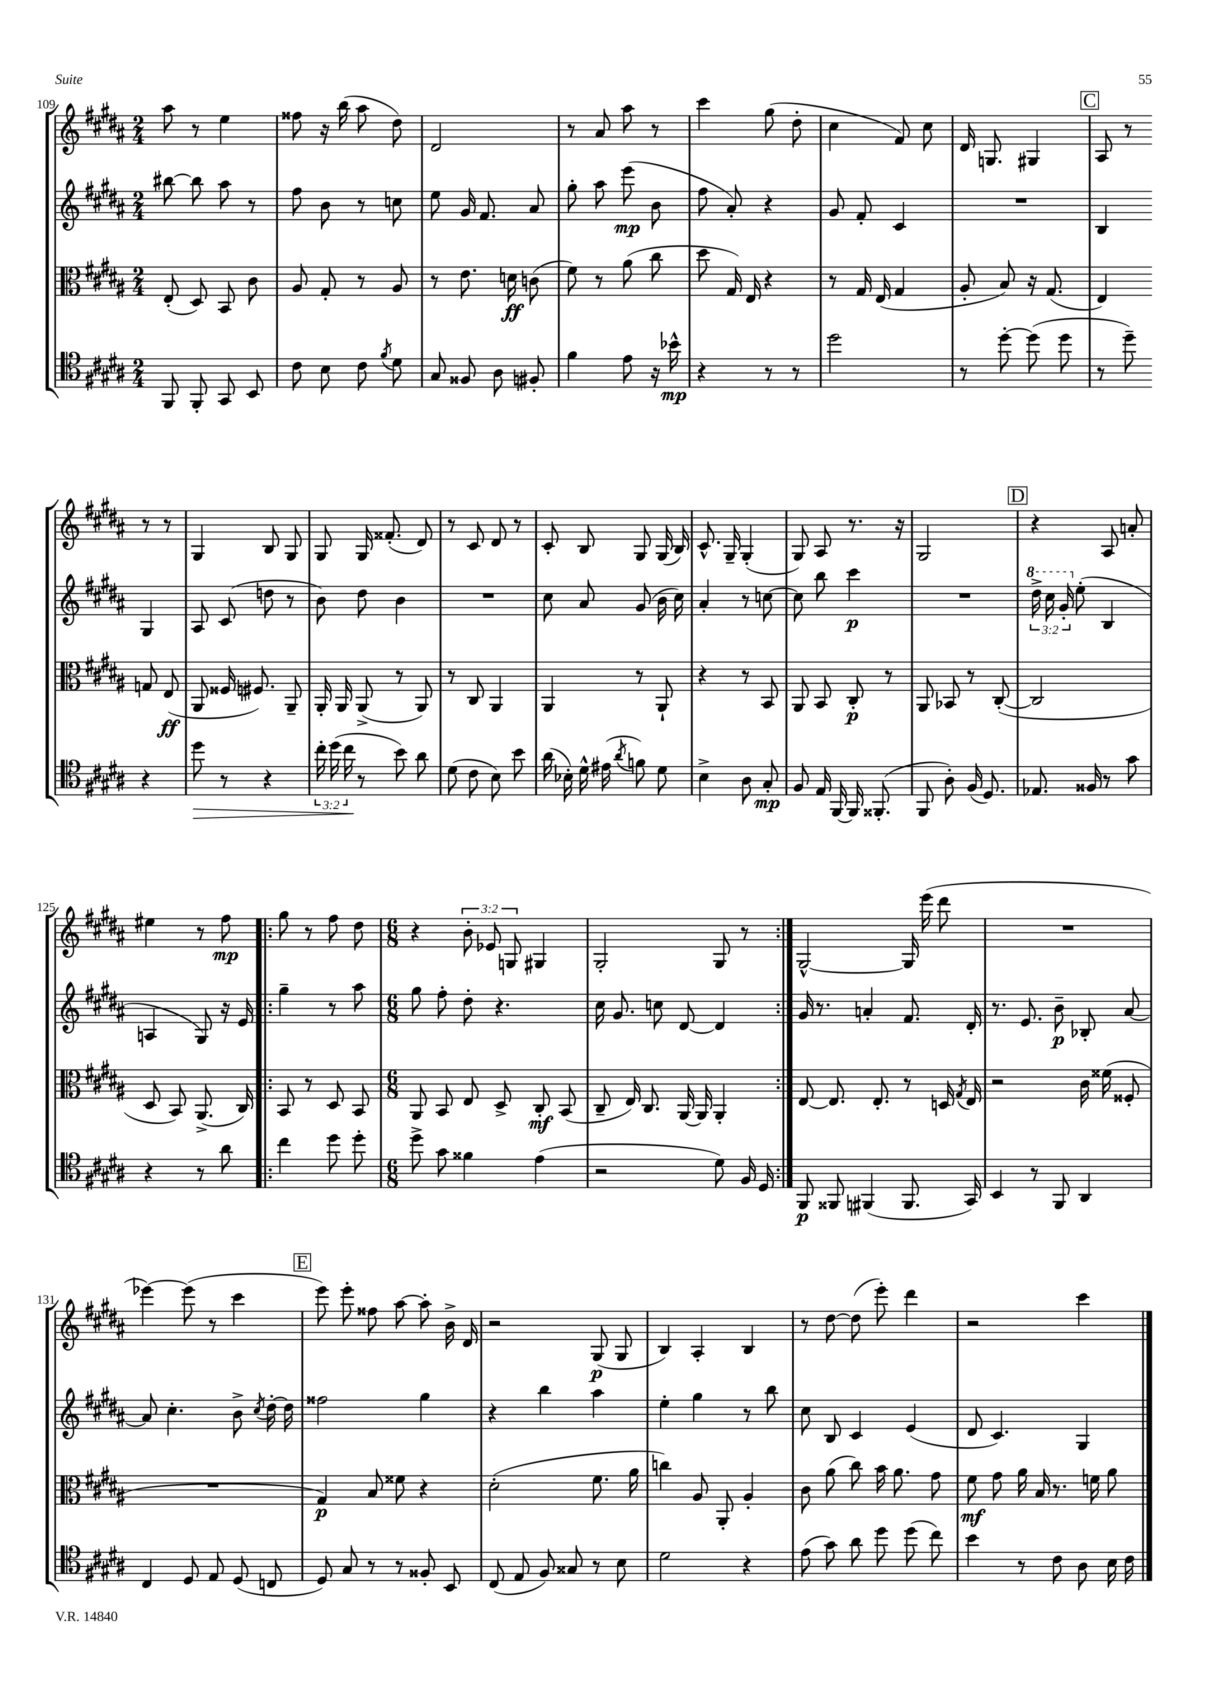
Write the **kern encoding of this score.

**kern	**kern	**kern	**kern
*staff4	*staff3	*staff2	*staff1
*clefC4	*clefC3	*clefG2	*clefG2
*k[f#c#g#d#a#]	*k[f#c#g#d#a#]	*k[f#c#g#d#a#]	*k[f#c#g#d#a#]
*M2/4	*M2/4	*M2/4	*M2/4
8FF#	(8E'	[8bb#	8aa#
8FF#'	8D#)	8bb#]	8r
8GG#	8BB	8aa#	4ee
8BB	8c#	8r	.
=	=	=	=
8c#	8A#	8ff#	8ff##
8B	8G#'	8b	16r
.	.	.	(16bb
8c#	8r	8r	8aa#
8qf#	.	.	.
8d#	8A#	8cc	8dd#)
=	=	=	=
8G#	8r	8ee	2d#
8F##	8.e	16g#	.
.	.	8.f#	.
8A#	.	.	.
.	16d	.	.
8F#'	(8c	8a#	.
=	=	=	=
4f#	8f#)	8gg#'	8r
.	8r	8aa#	8a#
8e	(8a#	(8eee	8aa#
16r	8cc#	8b	8r
16b-^^	.	.	.
=	=	=	=
4r	8dd#	8ff#	4ccc#
.	16G#)	8a#')	.
.	16E	.	.
8r	4r	4r	(8gg#
8r	.	.	8dd#'
=	=	=	=
2dd#	8r	8g#	4cc#
.	16G#	8f#'	.
.	(16E	.	.
.	4G#	4c#	8f#)
.	.	.	8cc#
=	=	=	=
8r	8A#'	2r	16d#
.	.	.	8.G
[8dd#'	8B)	.	.
(8dd#]	16r	.	4G#
.	(8.G#	.	.
8dd#	.	.	.
=	=	=	=
8r	4E)	4B	8A#
8dd#~)	.	.	8r
4r	8G	4G#	8r
.	(8E	.	8r
=	=	=	=
8dd#	8AA#	8A#	4G#
8r	16F##	(8c#	.
.	8.F#)	.	.
4r	.	8dd	8B
.	8AA#~	8r	8G#
=	=	=	=
24cc#'	16AA#'	8b)	8G#
(24dd#	.	.	.
.	16AA#	.	.
24cc#	.	.	.
8r	(8AA#^	8dd#	16G#
.	.	.	(8.f##'
8b)	8r	4b	.
8a#	8AA#)	.	8d#)
=	=	=	=
(8d#	8r	2r	8r
8c#	8C#	.	8c#
8B)	4AA#	.	8d#
8b	.	.	8r
=	=	=	=
(16a#	4AA#	8cc#	8c#'
16B-')	.	.	.
16d#^^	.	8a#	8B
(16e#	.	.	.
8qa#	.	.	.
8f)	8r	(8g#	8G#
8d#	8AA#`	16b	(16G#
.	.	16cc#)	16B)
=	=	=	=
4B^	4r	4a#'	8.c#^^
.	.	.	16G#~
8A#	8r	8r	(4G#'
8G#'	8BB	[8cc	.
=	=	=	=
8F#	8AA#	8cc]	8G#)
16E	8BB	8bb	8A#
[16FF#	.	.	.
16FF#]	8C#'	4ccc#	8.r
(8.FF##'	.	.	.
.	8r	.	.
.	.	.	16r
=	=	=	=
8FF#	8AA#	2r	2G#
8A#')	8BB-	.	.
(16F#	8r	.	.
8.D#)	.	.	.
.	([8C#'	.	.
=	=	=	=
8.E-	2C#]	24ddd#^	4r
.	.	24ccc#	.
.	.	24gg#'	.
.	.	(8ee'	.
16F##	.	.	.
8r	.	4B	8A#
8g#	.	.	8a'
=	=	=	=
4r	8D#	4A	4ee#
.	8BB)	.	.
8r	(8.AA#^	8G#)	8r
8a#	.	16r	8ff#
.	16C#)	16e	.
=!|:	=!|:	=!|:	=!|:
4cc#	8BB	4gg#~	8gg#
.	8r	.	8r
8dd#	8D#	8r	8ff#
8dd#'	8BB	8aa#	8dd#
=	=	=	=
*M6/8	*M6/8	*M6/8	*M6/8
8dd#^	8AA#	8gg#	4r
8g#	8BB	8ff#'	.
4f##	8E	8dd#'	12b'
.	.	.	12e-
.	8D#^	4.r	.
.	.	.	12G
(4e	8C#'	.	4G#
.	(8BB	.	.
=	=	=	=
2r	8C#~	16cc#	2G#'
.	.	8.g#	.
.	16E)	.	.
.	8.C#	.	.
.	.	8cc	.
.	[16AA#	[8d#	.
.	16AA#]	.	.
8d#)	4AA#'	4d#]	8G#
16F#	.	.	8r
16D#	.	.	.
=:|!	=:|!	=:|!	=:|!
8FF#	[8E	16g#	[2G#^^
.	.	8.r	.
8FF##	8.E]	.	.
(4FF#	.	4a'	.
.	8.E'	.	.
8.FF#	8r	8.f#	16G#]
.	.	.	(16eee
.	16D	.	8ddd#
.	8qG#	.	.
16GG#)	16E	16d#'	.
=	=	=	=
4BB	2r	8.r	2.r
.	.	8.e	.
8r	.	.	.
8FF#	.	8b~	.
4AA#	16c#	8B-'	.
.	(16f##	.	.
.	8F##'	[8a#	.
=	=	=	=
4C#	2.r	8a#]	[4eee-)
.	.	4.cc#'	.
8D#	.	.	(8eee-]
8E	.	.	8r
(8D#	.	8b^	4ccc#
.	.	8qcc#	.
8C	.	[16dd#'	.
.	.	16dd#]	.
=	=	=	=
8D#)	4G#)	2ff##	8eee)
8G#	.	.	8eee'
8r	8B	.	8ff##
8r	8f##	.	[8aa#
8F##'	4r	4gg#	8aa#']
8BB	.	.	16b^
.	.	.	16d#
=	=	=	=
(8C#	(2d#'	4r	2r
8E	.	.	.
8F#)	.	4bb	.
8G##	.	.	.
8r	8.f#	4aa#	(8G#
8B	.	.	8G#
.	16a#	.	.
=	=	=	=
2d#	4cc)	4ee'	4B)
.	8A#	4gg#	4A#'
.	8AA#'	.	.
4r	4A#'	8r	4B
.	.	8bb	.
=	=	=	=
(8e	8c#	8cc#	8r
8g#)	(8a#	8B	[8dd#
8a#	8cc#)	4c#	(8dd#]
8dd#	16b	.	8eee')
.	8.a#	.	.
(8dd#	.	(4e	4ddd#
8cc#)	8g#	.	.
=	=	=	=
4b	8f#	8d#	2r
.	8g#	4.c#)	.
8r	16a#	.	.
.	16B	.	.
8c#	8.r	.	.
8A#	.	4G#	4ccc#
.	16f	.	.
16B	8a#	.	.
16c#	.	.	.
==	==	==	==
*-	*-	*-	*-
